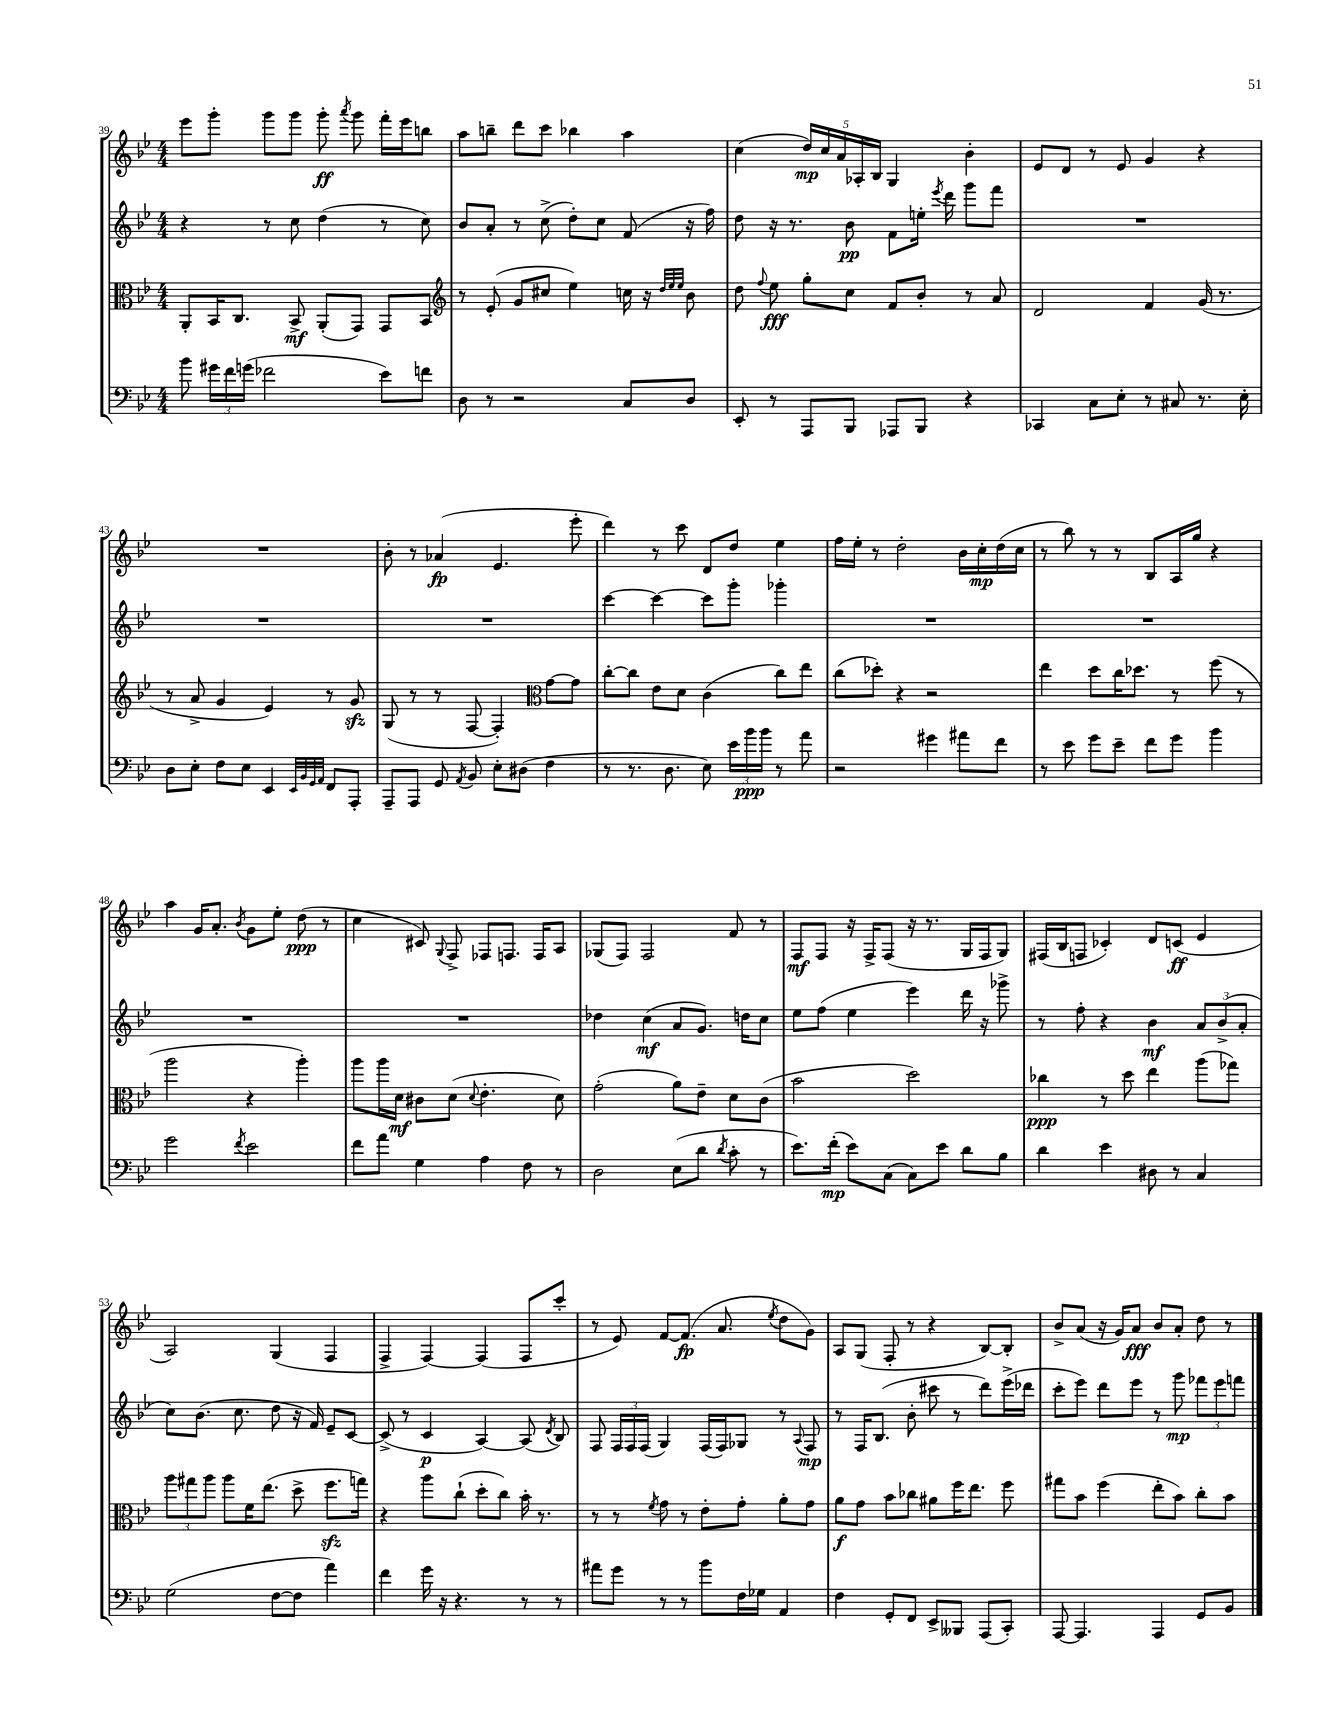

**kern	**kern	**kern	**kern
*staff4	*staff3	*staff2	*staff1
*clefF4	*clefC3	*clefG2	*clefG2
*k[b-e-]	*k[b-e-]	*k[b-e-]	*k[b-e-]
*M4/4	*M4/4	*M4/4	*M4/4
8b-	8AA'	4r	8eee-
24g#	16BB-	.	8ggg'
24f	.	.	.
.	8.C	.	.
(24g	.	.	.
2f-	.	8r	8ggg
.	8BB-^	8cc	8ggg
.	(8AA'	(4dd	8ggg'
.	.	.	8qaaa
.	8GG)	.	8ggg
8e-)	8GG	8r	16fff'
.	.	.	16eee-
8f	8BB-	8cc)	8bb
=	=	=	=
*	*clefG2	*	*
8D	8r	8b-	8aa
8r	(8e-'	8a'	8bb~
2r	8g	8r	8ddd
.	8cc#	(8cc^	8ccc
.	4ee-)	8dd')	4bb-
.	.	8cc	.
8C	16cc	(8f	4aa
.	16r	.	.
.	32qqdd	.	.
.	32qqee-	.	.
.	32qqee-	.	.
8D	8b-	16r	.
.	.	16ff)	.
=	=	=	=
8EE-'	8dd	8dd	(4cc
.	8qqff	.	.
8r	8ee-	16r	.
.	.	8.r	.
8AAA	8gg'	.	20dd)
.	.	.	20cc
.	.	.	20a
8BBB-	8cc	8b-	.
.	.	.	20A-'
.	.	.	20B-
8AAA-	8f	8f	4G
8BBB-	8b-'	16ee'	.
.	.	8qeee-	.
.	.	16ddd	.
4r	8r	8ggg	4b-'
.	8a	8fff	.
=	=	=	=
4CC-	2d	1r	8e-
.	.	.	8d
8C	.	.	8r
8E-'	.	.	8e-
8r	4f	.	4g
8C#	.	.	.
8.r	(16g	.	4r
.	8.r	.	.
16E-'	.	.	.
=	=	=	=
8D	8r	1r	1r
8E-'	8a^	.	.
8F	4g	.	.
8E-	.	.	.
4EE-	4e-)	.	.
32qqEE-	.	.	.
32qqBB-	.	.	.
32qqGG	.	.	.
32qqAA	.	.	.
8FF	8r	.	.
8AAA'	8g	.	.
=	=	=	=
8AAA~	(8G	1r	8b-'
8AAA	8r	.	8r
8GG	8r	.	(4a-
8qAA	.	.	.
8BB-	[8F	.	.
8E-'	4F'])	.	4.e-
(8D#	.	.	.
*	*clefC3	*	*
4F	[8g	.	.
.	8g]	.	8eee-'
=	=	=	=
8r	[8cc'	[4ccc	4ddd)
8.r	8cc]	.	.
.	8e-	4ccc_	8r
8.D	.	.	.
.	8d	.	8ccc
8E-)	(4c	8ccc]	8d
24e-	.	8ggg'	8dd
24b-	.	.	.
24b-	.	.	.
8r	8cc)	4ggg-'	4ee-
8a	8ee-	.	.
=	=	=	=
2r	(8cc	1r	16ff
.	.	.	16ee-'
.	8dd-')	.	8r
.	4r	.	2dd'
4g#	2r	.	.
8a#	.	.	16b-
.	.	.	16cc'
8f	.	.	(16dd
.	.	.	16cc
=	=	=	=
8r	4ee-	1r	8r
8e-	.	.	8bb-)
8g	8dd	.	8r
8e-~	16cc	.	8r
.	8.dd-	.	.
8f	.	.	8B-
8g	8r	.	16A
.	.	.	16gg
4b-	(8ff	.	4r
.	8r	.	.
=	=	=	=
2g	2aa	1r	4aa
.	.	.	16g
.	.	.	8.a'
8qf	.	.	8qb-
2e-	4r	.	8g
.	.	.	8ee-'
.	4aa')	.	(8dd
.	.	.	8r
=	=	=	=
8f	8aa	1r	4cc
8a	16aa	.	.
.	16d	.	.
4G	8c#	.	8c#)
.	.	.	8qqG
.	(8d	.	8F^
.	8qqd	.	.
4A	4.e-'	.	8F-
.	.	.	8.F
8F	.	.	.
.	.	.	16F
8r	8d)	.	8A
=	=	=	=
2D	(2g'	4dd-	(8G-
.	.	.	8F)
.	.	(4cc	2F
(8E-	8a)	8a	.
8d	8e-~	8.g)	.
8qd	.	.	.
8c'	8d	.	8f
.	.	16dd	.
8r	(8c	8cc	8r
=	=	=	=
8.e-)	2b-	8ee-	8F
.	.	(8ff	8F
(16f'	.	.	.
8e-)	.	4ee-	16r
.	.	.	16F^
(8C	.	.	(8F
8C)	2dd)	4eee-)	16r
.	.	.	8.r
8e-	.	.	.
8d	.	16ddd	16G
.	.	16r	16F
8B-	.	8ggg-^	8G)
=	=	=	=
4d	4cc-	8r	(16F#
.	.	.	16B-
.	.	8ff'	8F
4e-	8r	4r	4c-')
.	8dd	.	.
8D#	4ee-	4b-	8d
8r	.	.	(8c
4C	(8aa	12a	4e-
.	.	(12b-^	.
.	8gg-)	.	.
.	.	12a'	.
=	=	=	=
(2G	12aa	8cc)	2A)
.	12gg#	.	.
.	.	(8.b-	.
.	12aa	.	.
.	8aa	.	.
.	.	8.cc	.
.	16f	.	.
.	(8.ee-	.	.
[8F	.	8dd	(4G
8F]	8dd^	16r	.
.	.	16f)	.
4a)	8.ff	8e-~	4F
.	.	[8c	.
.	16gg)	.	.
=	=	=	=
4f	4r	(8c^]	4F^
.	.	8r	.
16g	8aa	4c	[4F)
16r	.	.	.
4.r	(8cc`	.	.
.	8dd'	[4A)	(4F]
.	8cc)	.	.
8r	16b-'	(8A]	8F
.	8.r	.	.
.	.	8qd	.
8r	.	8B-)	8ccc'
=	=	=	=
8a#	8r	8F	8r
8g	8r	24F	8e-)
.	.	24F	.
.	.	(24F	.
.	8qf	.	.
8r	8g	4G)	[8f
8r	8r	.	(8.f]
8b-	8e-'	(16F	.
.	.	16F)	8.a
16F	8g'	8G-	.
16G-	.	.	.
.	.	.	8qee-
4AA	8a'	8r	8dd
.	.	8qqA	.
.	8g	8F	8g)
=	=	=	=
4F	8a	8r	8A
.	8g	16F	(8G
.	.	(8.B-	.
8GG'	8b-	.	8F'
8FF	8cc-	8b-'	8r
8EE-^	8a#	8ccc#	4r
8BBB--	16ff	8r	.
.	8.ee-	.	.
(8AAA	.	8ddd)	[8B-)
8CC')	8ff	(16eee-^	8B-']
.	.	16ddd-	.
=	=	=	=
[8AAA	8gg#	8ccc'	8b-^
4.AAA]	8b-	8eee-)	(8a
.	(4ff	8ddd	16r
.	.	.	16g)
.	.	8eee-	8a
4AAA	8ee-'	8r	8b-
.	8b-)	8ggg	8a'
8GG	8cc'	12fff-	8dd
.	.	12eee-	.
8BB-	8b-	.	8r
.	.	12fff	.
==	==	==	==
*-	*-	*-	*-
